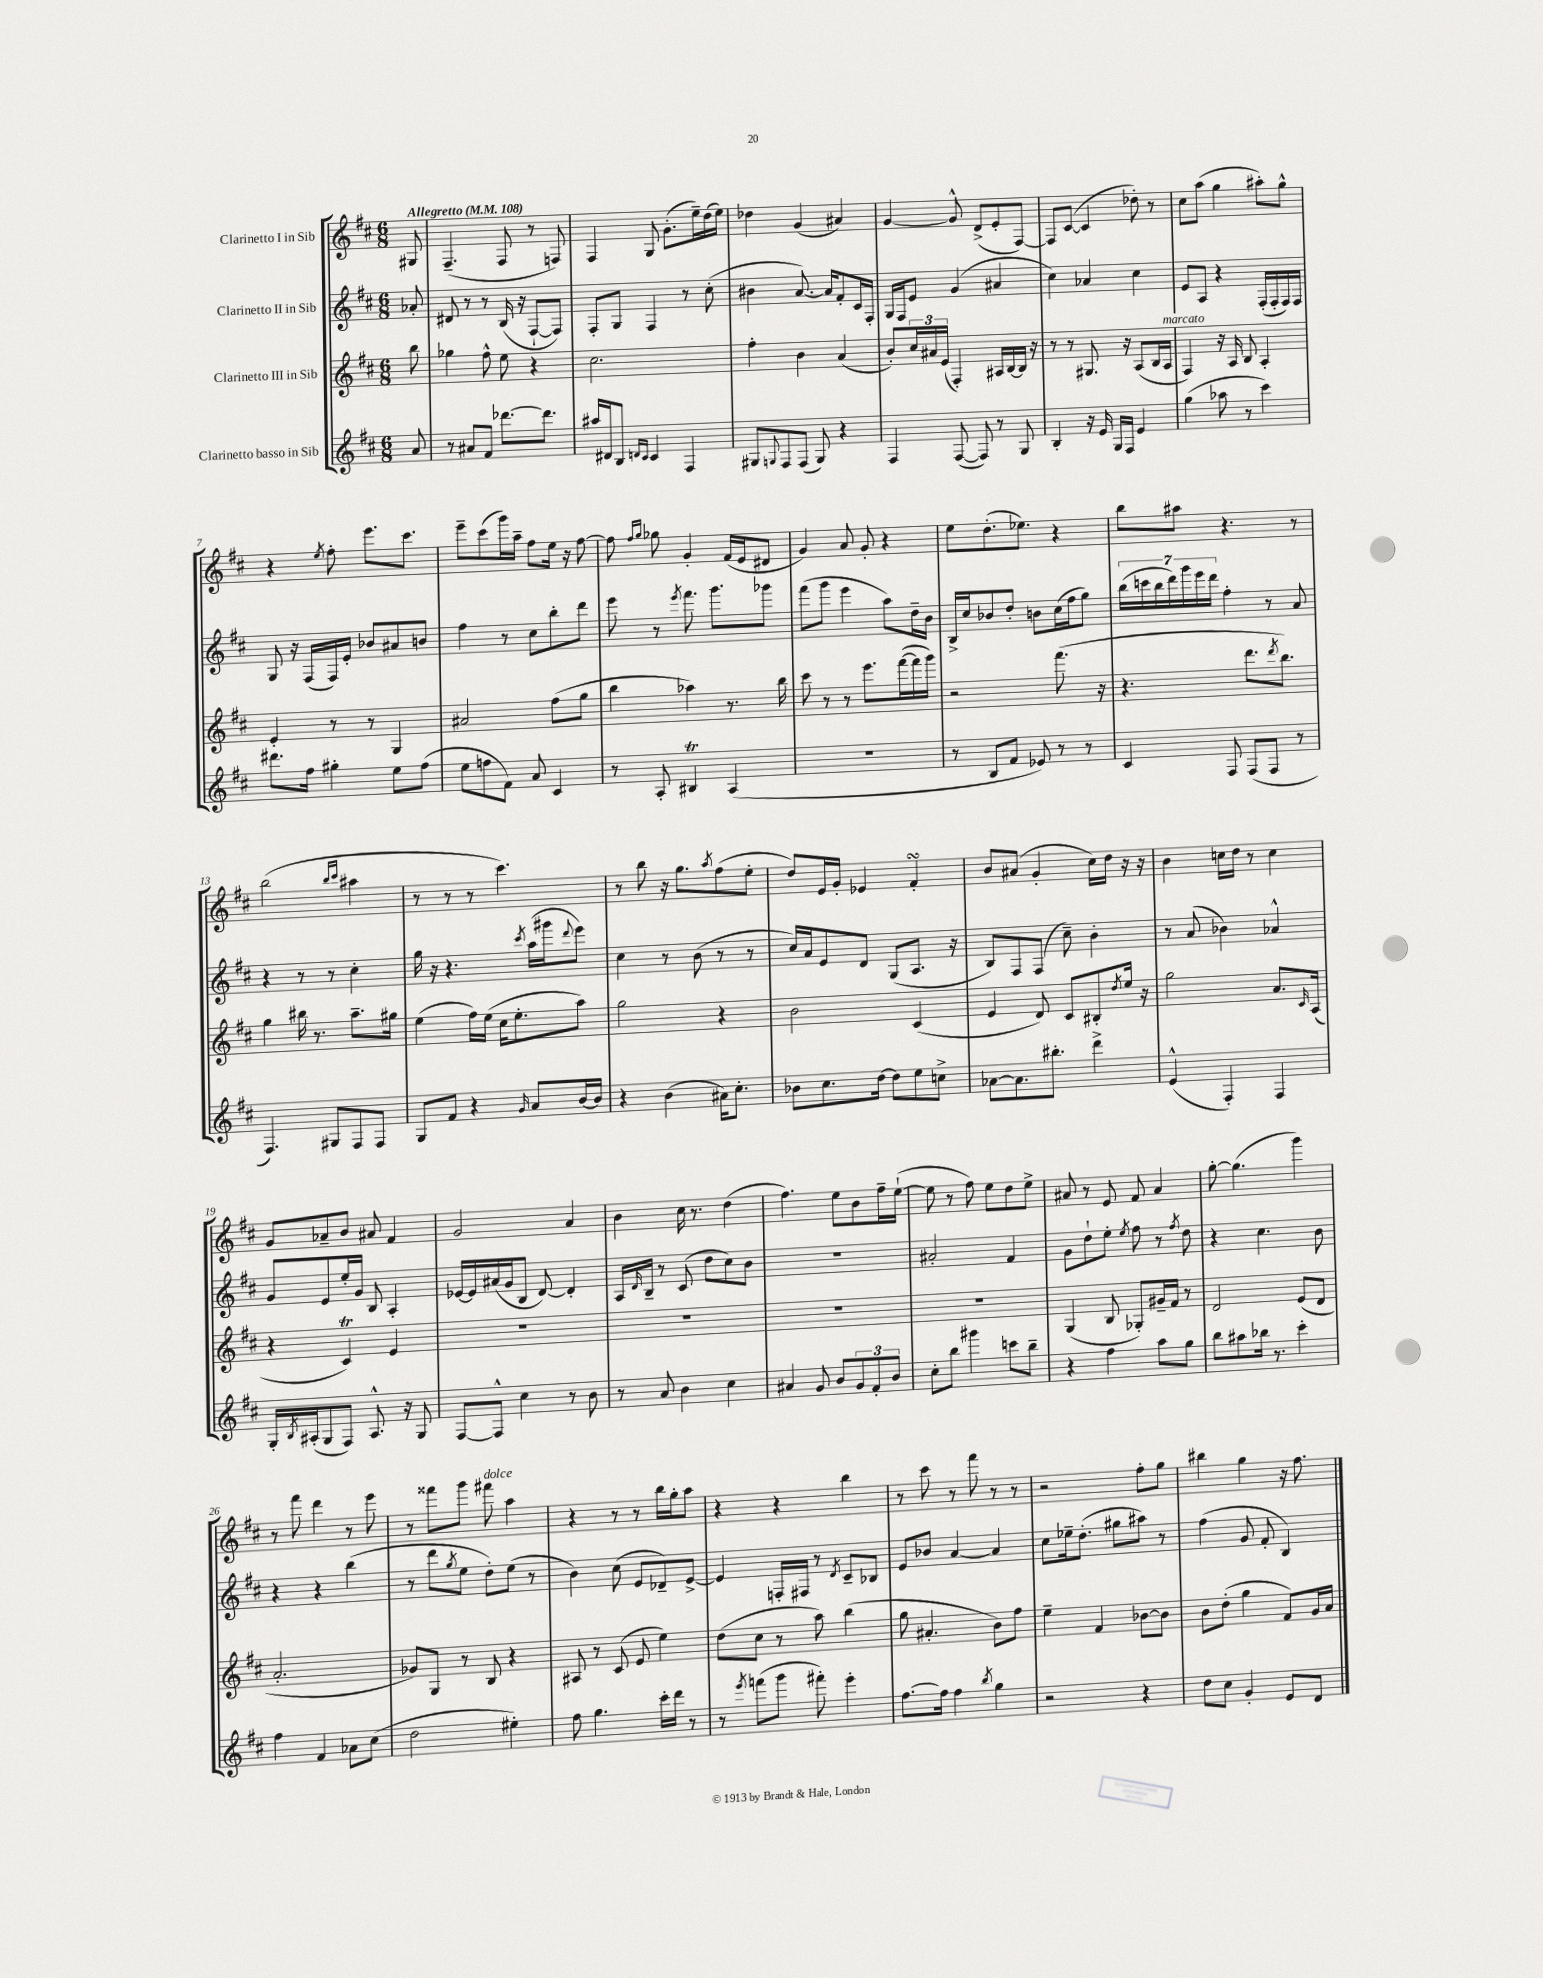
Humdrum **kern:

**kern	**kern	**kern	**kern
*part4	*part3	*part2	*part1
*staff4	*staff3	*staff2	*staff1
*I"Clarinetto basso in Sib	*I"Clarinetto III in Sib	*I"Clarinetto II in Sib	*I"Clarinetto I in Sib
*clefG2	*clefG2	*clefG2	*clefG2
*k[f#c#]	*k[f#c#]	*k[f#c#]	*k[f#c#]
*M6/8	*M6/8	*M6/8	*M6/8
*MM108	*MM108	*MM108	*MM108
=	=	=	=
!	!	!	!LO:TX:a:B:t=Allegretto
8a/	8bb\	8a-X'/	8G#X/
=1	=1	=1	=1
8r	4gg-X\	8d#X/	(4.F#~/
8a#X/L	.	8r	.
8f#/J	8ff#^^\	8r	.
[8.ddd-X\L	8ee\	(16B/	8F#/
.	.	16r	.
.	4r	[8F#`/L	8r
8.ddd-\J]	.	.	.
.	.	8F#/J])	8Fn/)
=2	=2	=2	=2
16aa#X/LL	2.cc#\	8F#'/L	4F#/
16d#X/J	.	.	.
8B/J	.	8G/J	.
16qqdn/LL	.	.	.
16qqc#/JJ	.	.	.
4c#/	.	4F#/	8G/
.	.	.	(8.g'\L
4F#/	.	8r	.
.	.	.	16ee~\L)
.	.	(8cc#'\	(16dd\
.	.	.	16ee\JJ)
=3	=3	=3	=3
8G#X/L	4ff#'\	4b#X\	4dd-X\
8qqGn/	.	.	.
8F#/	.	.	.
(8F#/J	4b\	[8.a/)	(4g/
8G/)	.	.	.
.	.	16a/KL]	.
4r	(4a/	8f#'/	4a#X/)
.	.	16c#/L	.
.	.	16F#'/JJ	.
=4	=4	=4	=4
4F#/	8b'/L)	16G/LL	[4g/
.	.	16F#/J	.
.	24cc#/L	8e/J	.
.	24a#X/	.	.
.	(24e/JJ	.	.
([8F#/	4F#'/)	(4g/	8g^^/]
8F#/])	.	.	(8d^/L
8r	16A#X/LL	4a#X/	8e'/
.	[16B/	.	.
8G/	16B/JJ]	.	[8F#/J)
.	16r	.	.
=5	=5	=5	=5
4B'/	8r	4cc#\)	8F#/L]
.	8r	.	([8c#/J
16r	8.G#X/	4a-X/	4c#/]
16e/	.	.	.
16G/LL	.	.	.
16F#/JJ	16r	.	.
4e/	(8A/L	4cc#\	8dd-X'\)
.	16B/L	.	8r
!	!LO:TX:a:i:t=marcato	!	!
.	16A/JJ	.	.
=6	=6	=6	=6
(4gg\	4F#/)	8e/L	8cc#\L
.	.	8A/J	(8aa\J
8aa-X\	16r	4r	4gg\
.	16A/	.	.
8r	8B/	.	.
4ccc#\)	4A'/	(16F#'/LL	8aa#X'\L)
.	.	16F#'/	.
.	.	16F#/)	8gg^^\J
.	.	16F#/JJ	.
!!LO:LB:g=z
=7	=7	=7	=7
8.ddd#X\L	4e'/	8G/	4r
.	.	16r	.
16ff#\Jk	.	(16F#/LL	.
.	.	.	8qee/
4gg#X'\	8r	16F#/)	8ff#'\
.	.	16e'/JJ	.
.	8r	8b-X/L	8.eee\L
8ee\L	4G/	8a#X/	.
.	.	.	8.ccc#\J
(8ff#\J	.	8bn/J	.
=8	=8	=8	=8
8ee\L	2a#X/	4ff#\	8eee~\L
8ffn\	.	.	(8ccc#\
8f#\J)	.	8r	16ggg\L)
.	.	.	16aa~\JJ
8a/	.	8cc#\L	8ff#\L
4c#/	(8ff#\L	8bb'\	16ee\Jk
.	.	.	16r
.	8gg\J	8ddd\J	[8ff#\
=9	=9	=9	=9
8r	4bb\	8eee\	8ff#\]
.	.	.	16qqff#/LL
.	.	.	16qqgg/JJ
8A'/	.	8r	8gg-X\
.	.	8qeee/	.
4B#Xt/	4aa-X\)	8.fff#\	4g'/
.	.	8.ggg\L	.
(4A/	8.r	.	(16f#/LL
.	.	.	16e/J
.	.	8ggg-X\J	8d#X/J
.	16bb\	.	.
=10	=10	=10	=10
2.r	8ccc#\	(8fff#\L	4g/)
.	8r	8ggg\J	.
.	8r	4eee\	8a/
.	8.eee\L	.	8g'/
.	.	8aa\L)	4r
.	([16fff#\L	.	.
.	16fff#\]	16dd~\L	.
.	16ggg\JJ)	16b\JJ	.
=11	=11	=11	=11
8r	2r	16B^/LL	8ee\L
.	.	16cc#/J	.
8B/L	.	8b-X/	(8.dd'\
8f#/J	.	8dd'/J	.
.	.	.	8.ee-X\J)
8e-X/)	.	8bn\L	.
8r	(8.fff#\	(16cc#\L	4r
.	.	16ff#\J	.
8r	.	8gg\J)	.
.	16r	.	.
=12	=12	=12	=12
4c#/	4.r	(28bb\LL	8bb\L
.	.	28cccn\	.
.	.	28bb\	.
.	.	28ddd\)	.
.	.	.	8aa#X\J
.	.	28ggg\	.
.	.	28eee\	.
.	.	28ddd\JJ	.
8F#/	.	4ff#'\	4.r
(8F#/L	8.ddd\L	.	.
8F#/J	.	8r	.
.	8qddd/	.	.
.	8.bb\J)	.	.
8r	.	8a/	8r
!!LO:LB:g=z
=13	=13	=13	=13
4.F#/)	4gg\	4r	(2bb\
.	16bb#X\	8r	.
.	8.r	.	.
8G#X/L	.	8r	.
.	.	.	16qqbb/LL
.	.	.	16qqccc#/JJ
8F#/	8.aa~\L	4cc#'\	4aa#X\
8F#/J	.	.	.
.	16gg#X\Jk	.	.
=14	=14	=14	=14
8G/L	(4ee\	16gg\	8r
.	.	16r	.
8f#/J	.	4.r	8r
4r	16ff#\LL)	.	8r
.	(16ee\JJ	.	.
.	16cc#\KL	.	4.ccc#\)
.	8.ee'\	.	.
16qqg/	.	8qccc#/	.
8a/L	.	(16aa\LL	.
.	.	16ggg#X\J	.
.	.	8qqddd/	.
[16b/L	8aa\J)	8eee\J)	.
16b/JJ]	.	.	.
=15	=15	=15	=15
4r	2gg\	4cc#\	8r
.	.	.	8bb\
(4b\	.	8r	16r
.	.	.	8.gg\L
.	.	(8b\	.
.	.	.	8qaa/
16a#X\KL)	4r	8r	(8ff#\
8.cc#'\J	.	.	.
.	.	8r	8ee'\J
=16	=16	=16	=16
8b-X\L	2b\	16cc#/LL)	8dd/L)
.	.	16a/J	.
8.cc#\	.	8e/	16e/L
.	.	.	16g'/JJ
.	.	8d/J	4e-X/
[16dd\Jk	.	.	.
8dd\L]	.	(8G/L	.
8ee\	(4c#/	8.A/J	4f#sSsS'/
8ccn^\J	.	.	.
.	.	16r	.
=17	=17	=17	=17
[8a-X\L	4e/	8B/L)	8b/L
8.a-\]	.	8F#/	(8a#X/J
.	8d/)	(8F#/J	4g'/
8.bb#X'\J	.	.	.
.	8c#/L	8cc#~\)	.
4ddd^\	8B#X'/	4b'\	16cc#\LL)
.	.	.	16dd\JJ
.	8qdd/	.	.
.	16ee/Jk	.	16r
.	16r	.	16r
=18	=18	=18	=18
(4e^^/	2gg\	8r	4b\
.	.	(8a/	.
4F#'/)	.	4b-X\)	16ccn\LL
.	.	.	16dd\JJ
.	.	.	8r
4F#/	8.a/L	4a-X^^/	4cc\
.	16qqc#/	.	.
.	(16A/Jk	.	.
!!LO:LB:g=z
=19	=19	=19	=19
16G'/LL	4r	8g/L	8g/L
8qB/	.	.	.
(16A#X'/J	.	.	.
8G/	.	8e/	8a-X~/
8F#/J)	4c#t/)	16ee'/L	8b/J
.	.	16g/JJ	.
8.A#^^/	.	8B/	8a#X/
.	4e/	4A'/	4f#/
16r	.	.	.
8G/	.	.	.
=20	=20	=20	=20
[8F#/L	2.r	[16e-X/LL	2g/
.	.	16e-/]	.
8F#^^/J]	.	(16a#X/	.
.	.	16g/J	.
4cc#\	.	8B/J	.
.	.	[8d/)	.
8r	.	4d'/]	4a/
8b\	.	.	.
=21	=21	=21	=21
8r	2.r	16A/LL	4b\
.	.	16qqd/	.
.	.	16B~/JJ	.
8a/	.	8r	.
4b\	.	(8c#/	16cc#\
.	.	.	8.r
.	.	8dd\L	.
4cc#\	.	8cc#\)	(4dd\
.	.	8b\J	.
=22	=22	=22	=22
4a#X/	2.r	2.r	4.ff#\)
8g/	.	.	.
8b/L	.	.	8ee\L
12g/	.	.	8b\
12f#'/	.	.	.
.	.	.	16ff#~\L
12b/J	.	.	.
.	.	.	([16ee`\JJ
=23	=23	=23	=23
8cc#'\L	2.r	2a#X'/	8ee\]
8bb\J	.	.	8r
4ggg#X\	.	.	8ff#\)
.	.	.	8ee\L
8cccn\L	.	4f#/	8dd\
8bb~\J	.	.	8ee^\J
=24	=24	=24	=24
4r	(4G/	8g\L	8a#X/
.	.	8dd`\	8r
4ff#\	8B/	8ee'\J	8e/
.	.	8qee/	.
.	8G-X'/L)	8ff#\	8f#/
8aa\L	16g#X~/L	8r	4a#/
.	16f#/JJ	.	.
.	.	8qff#/	.
8gg\J	8r	8dd\	.
=25	=25	=25	=25
8bb\L	2d/	4r	[8gg'\
8aa#X\	.	.	(4.gg\]
16bb-X\Jk	.	4.cc#\	.
8.r	.	.	.
4ccc#'\	(8e/L	.	4ggg\)
.	8d/J	8b\	.
!!LO:LB:g=z
=26	=26	=26	=26
4ff#\	2.a'/	4r	8r
.	.	.	8fff#\
4f#/	.	4r	4ddd\
8a-X\L	.	(4bb\	8r
(8cc#\J	.	.	8eee\
=27	=27	=27	=27
2dd\	8g-X/L)	8r	8r
.	8G/J	8ddd\L	8fff##X\L
.	.	8qgg/	.
.	8r	8ee\J	8ggg\J
!	!	!	!LO:TX:a:i:t=dolce
.	8B/	8dd'\L)	8fff#X\
4ee#X'\)	4r	(8ee\J	4aa\
.	.	8r	.
=28	=28	=28	=28
8ff#\	8A#X/	4b\)	4r
4.gg\	8r	.	.
.	(8c#/	(8cc#\	8r
.	8e/	8e/L	8r
16ccc#'\LL	4ee\)	8d-X~/)	16bb\LL
16ddd\JJ	.	.	16gg'\J
8r	.	[8e^/J	8aa\J
=29	=29	=29	=29
8r	(8dd\L	4e/]	4r
8qeee/	.	.	.
(8fffn\L	8cc#\J	.	.
8ggg\J	8r	16Fn'/LL	4r
.	.	16F#X/JJ	.
8fff#X'\)	8aa\)	8r	.
.	.	8qd/	.
4eee'\	(4bb\	8c#~/L	4bb\
.	.	8B-X/J	.
=30	=30	=30	=30
[8.ff#\L	8gg\	8e/L	8r
.	4.a#X'/	8b-X/J	8ccc#\
16ff#\Jk]	.	.	.
4ff#\	.	[4a/	8r
.	.	.	8fff#\
8qbb/	.	.	.
4gg\	8b\L)	4a/]	8r
.	8ff#\J	.	8r
=31	=31	=31	=31
2r	4ee~\	8cc#\L	2r
.	.	16ee-X~\k	.
.	.	(8.dd'\J	.
.	4f#/	.	.
.	.	8gg#X\L	.
4r	[8b-X\L	8aa#X\J)	8ff#'\L
.	8b-\J]	8r	8gg\J
=32	=32	=32	=32
8dd\L	8b\L	(4ff#\	4bb#X\
8cc#\J	(8dd'\J	.	.
4g'/	4gg\	8g/	4gg\
.	.	8f#'/	.
8e/L	8f#/L)	4B/)	16r
.	.	.	8.ff#\
8d/J	16g/L	.	.
.	16a/JJ	.	.
==	==	==	==
*-	*-	*-	*-
